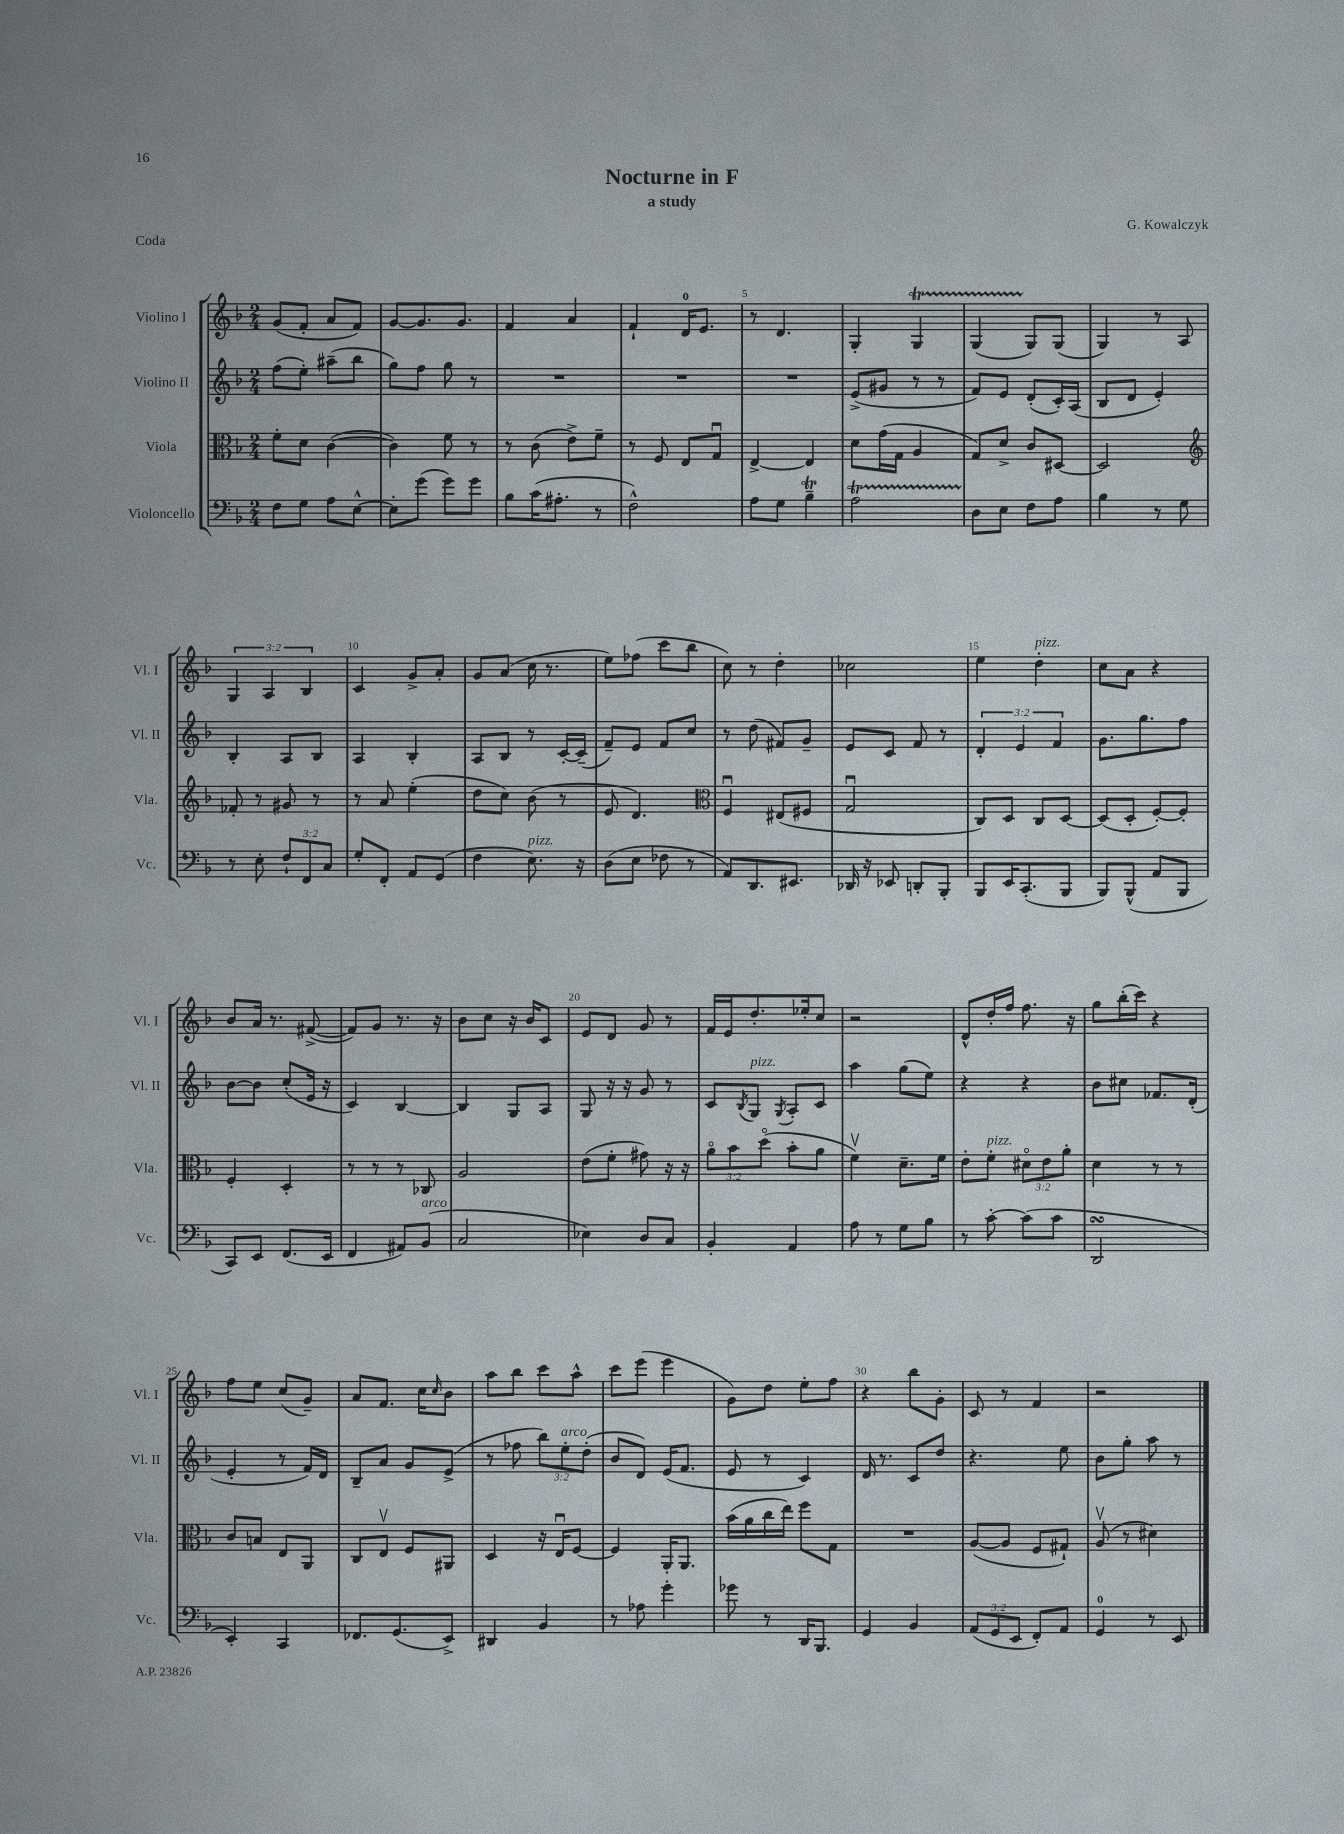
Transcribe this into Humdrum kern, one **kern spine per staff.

**kern	**kern	**kern	**kern
*part4	*part3	*part2	*part1
*staff4	*staff3	*staff2	*staff1
*I"Violoncello	*I"Viola	*I"Violino II	*I"Violino I
*I'Vc.	*I'Vla.	*I'Vl. II	*I'Vl. I
*clefF4	*clefC3	*clefG2	*clefG2
*k[b-]	*k[b-]	*k[b-]	*k[b-]
*M2/4	*M2/4	*M2/4	*M2/4
=1	=1	=1	=1
8F\L	8f'\L	(8ff\L	(8g/L
8G\J	8d\J	8ee'\J)	8f'/J
8A\L	([4c\	(8aa#X~\L	8a/L
[8E^^\J	.	8bb-\J	8f/J)
=2	=2	=2	=2
8E'\L]	4c\])	8gg\L)	[8g/L
(8g\J	.	8ff\J	8.g/]
8g\L)	8f\	8gg\	.
.	.	.	8.g/J
8g\J	8r	8r	.
=3	=3	=3	=3
8B-\L	8r	2r	4f/
(16c\K	(8c\	.	.
8.A#X'\J	.	.	.
.	8e^\L)	.	4a/
8r	8f~\J	.	.
=4	=4	=4	=4
2F^^\)	8r	2r	4f`/
.	8F/	.	.
.	8E/L	.	16d/KL
.	.	.	8.e/J
.	8Gu/J	.	.
=5	=5	=5	=5
8A\L	[4E^/	2r	8r
8G\J	.	.	4.d/
4B-T~\	4E/]	.	.
=6	=6	=6	=6
2At\	8d\L	(8e^/L	4G'/
.	(16g\L	8g#X/J	.
.	16G\JJ	.	.
.	4A/	8r	4GT/
.	.	8r	.
=7	=7	=7	=7
8D\L	8G/L)	8f/L)	(4GTTT/
8E\J	8d^/J	8e/J	.
8F\L	8c/L	(8d'/L	8G/L)
8A\J	[8D#X/J	16c'/L)	(8G/J
.	.	(16A/JJ	.
=8	=8	=8	=8
4B-\	2D#/]	8B-/L	4G/)
.	.	8d/J	.
8r	.	4e'/)	8r
8G\	.	.	8A/
!!LO:LB:g=z
=9	=9	=9	=9
*	*clefG2	*	*
8r	8f-X'/	4B-'/	6G/
8E'\	8r	.	.
.	.	.	6A/
12F`/L	8g#X/	8A/L	.
12FF/	.	.	6B-/
.	8r	8B-/J	.
12C/J	.	.	.
=10	=10	=10	=10
8G'/L	8r	4A/	4c/
8FF'/J	8a/	.	.
8AA/L	(4ee'\	4B-'/	8g^/L
(8GG/J	.	.	8a'/J
=11	=11	=11	=11
4F\	8dd\L	8A/L	8g/L
.	8cc\J)	8B-/J	(8a/J
!LO:TX:a:i:t=pizz.	!	!	!
8.E\)	(8b-\	8r	16cc\
.	.	.	8.r
.	8r	[16c'/LL	.
16r	.	(16c~/JJ]	.
=12	=12	=12	=12
(8D\L	8e/	8f~/L)	8ee\L)
8E\J	4.d/)	8e/J	(8ff-X\J
8F-X\	.	8f/L	8ccc\L
8r	.	8cc/J	8bb-\J
=13	=13	=13	=13
*	*clefC3	*	*
8AA/L)	4Fu/	8r	8cc\)
8.DD/	.	(8dd\	8r
.	(8E#X/L	8f#X/L)	4dd'\
8.EE#X/J	.	.	.
.	8F#X/J	8g~/J	.
=14	=14	=14	=14
16DD-X/	2Gu/	8e/L	2cc-X\
16r	.	.	.
8EE-X/	.	8c/J	.
8DDn'/L	.	8f/	.
8BBB-'/J	.	8r	.
=15	=15	=15	=15
8BBB-/L	8C/L)	6d'/	4ee\
16EE/K	8D/J	.	.
.	.	6e/	.
(8.CC'/	.	.	.
!	!	!	!LO:TX:a:i:t=pizz.
.	8C/L	.	4dd'\
.	.	6f/	.
8BBB-/J	[8D/J	.	.
=16	=16	=16	=16
8BBB-/L)	(8D/L]	8.g\L	8cc\L
(8BBB-^^/J	8D'/J	.	8a\J
.	.	8.gg\	.
8AA/L	[8F'/L)	.	4r
8BBB-/J	8F'/J]	8ff\J	.
!!LO:LB:g=z
=17	=17	=17	=17
8CC/L)	4F'/	[8b-\L	8b-/L
8EE/J	.	8b-\J]	16a/Jk
.	.	.	8.r
(8.FF/L	4D'/	(8cc'/L	.
.	.	16e/Jk	([8f#X^/
16EE/Jk	.	16r	.
=18	=18	=18	=18
4FF/	8r	4c/)	8f#/L])
.	8r	.	8g/J
8AA#X/L)	8r	[4B-/	8.r
!LO:TX:a:i:t=arco	!	!	!
(8BB-/J	8C-X/	.	.
.	.	.	16r
=19	=19	=19	=19
2C/	2A/	4B-/]	8b-\L
.	.	.	8cc\J
.	.	8G/L	16r
.	.	.	16b-/KL
.	.	8A/J	8c/J
=20	=20	=20	=20
4E-X\)	(8e\L	8G/	8e/L
.	8f'\J	16r	8d/J
.	.	16r	.
8D/L	8g#X\)	8g/	8g/
8C/J	16r	8r	8r
.	16r	.	.
=21	=21	=21	=21
4BB-'/	12a\L	8c/L	16f/LL
.	.	.	16e/J
.	12b-\	.	.
.	.	8qB-/	.
!	!	!LO:TX:a:i:t=pizz.	!
.	.	8G/J	8.dd'/
.	(12dd\J	.	.
.	.	8qG/	.
4AA/	8b-'\L	8A'/L	.
.	.	.	16ee-X'/k
.	8a\J	8c/J	8cc/J
=22	=22	=22	=22
8A\	4fv\)	4aa\	2r
8r	.	.	.
8G\L	8.d~\L	(8gg\L	.
8B-\J	.	8ee\J)	.
.	16f\Jk	.	.
=23	=23	=23	=23
8r	8e'\L	4r	8d^^/L
!	!LO:TX:a:i:t=pizz.	!	!
[8c'\	8f'\J	.	16dd'/L
.	.	.	16ff/JJ
(8c\L]	12d#X\L	4r	8.ff\
.	12e\	.	.
8c\J	.	.	.
.	12a'\J	.	.
.	.	.	16r
=24	=24	=24	=24
2DDsSSS/	4d\	8b-\L	8gg\L
.	.	8cc#X\J	(16bb-'\L
.	.	.	16ccc\JJ)
.	8r	8.f-X/L	4r
.	8r	.	.
.	.	(16d'/Jk	.
!!LO:LB:g=z
=25	=25	=25	=25
4EE'/)	8c/L	4e'/	8ff\L
.	8Bn/J	.	8ee\J
4CC/	8E/L	8r	(8cc/L
.	8AA/J	16f/LL)	8g~/J)
.	.	16d/JJ	.
=26	=26	=26	=26
8.FF-X/L	8C/L	8B-~/L	8a/L
.	8Ev/J	8a/J	8.f/J
(8.GG/	.	.	.
.	8F/L	8g/L	.
.	.	.	16cc\KL
.	.	.	16qqcc/
8EE^/J)	8AA#X/J	(8e^/J	8b-\J
=27	=27	=27	=27
4DD#X/	4D/	8r	8aa\L
.	.	8ff-X\	8bb-\J
4BB-/	16r	12bb-\L)	8ccc\L
.	16Eu/KL	.	.
!	!	!LO:TX:a:i:t=arco	!
.	.	12ee'\	.
.	[8F/J	.	8aa^^\J
.	.	(12dd'\J	.
=28	=28	=28	=28
8r	4F/]	8b-/L	8ccc\L
8A-X\	.	8d/J)	(8eee\J
4g'\	16AA'/KL	(16e/KL	4eee\
.	8.AA/J	8.f/J	.
=29	=29	=29	=29
8g-X\	(16b-\LL	8e/	8g\L)
.	16a\	.	.
8r	16cc\	8r	8dd\J
.	16ee\JJ)	.	.
16DD/KL	8ff\L	4c/)	8ee'\L
8.BBB-/J	.	.	.
.	8G\J	.	8ff\J
=30	=30	=30	=30
4GG/	2r	16d/	4r
.	.	8.r	.
4BB-/	.	8c/L	8bb-\L
.	.	8dd/J	8g'\J
=31	=31	=31	=31
(12AA/L	([8A/L	4.r	8c/
12GG/	.	.	.
.	8A/J]	.	8r
12EE/J	.	.	.
8FF'/L)	8F/L	.	4f/
8AA/J	8G#X`/J)	8ee\	.
=32	=32	=32	=32
4GG/	(8Av/	8b-\L	2r
.	8r	8gg'\J	.
8r	4d#X\)	8aa\	.
8EE/	.	8r	.
==	==	==	==
*-	*-	*-	*-
